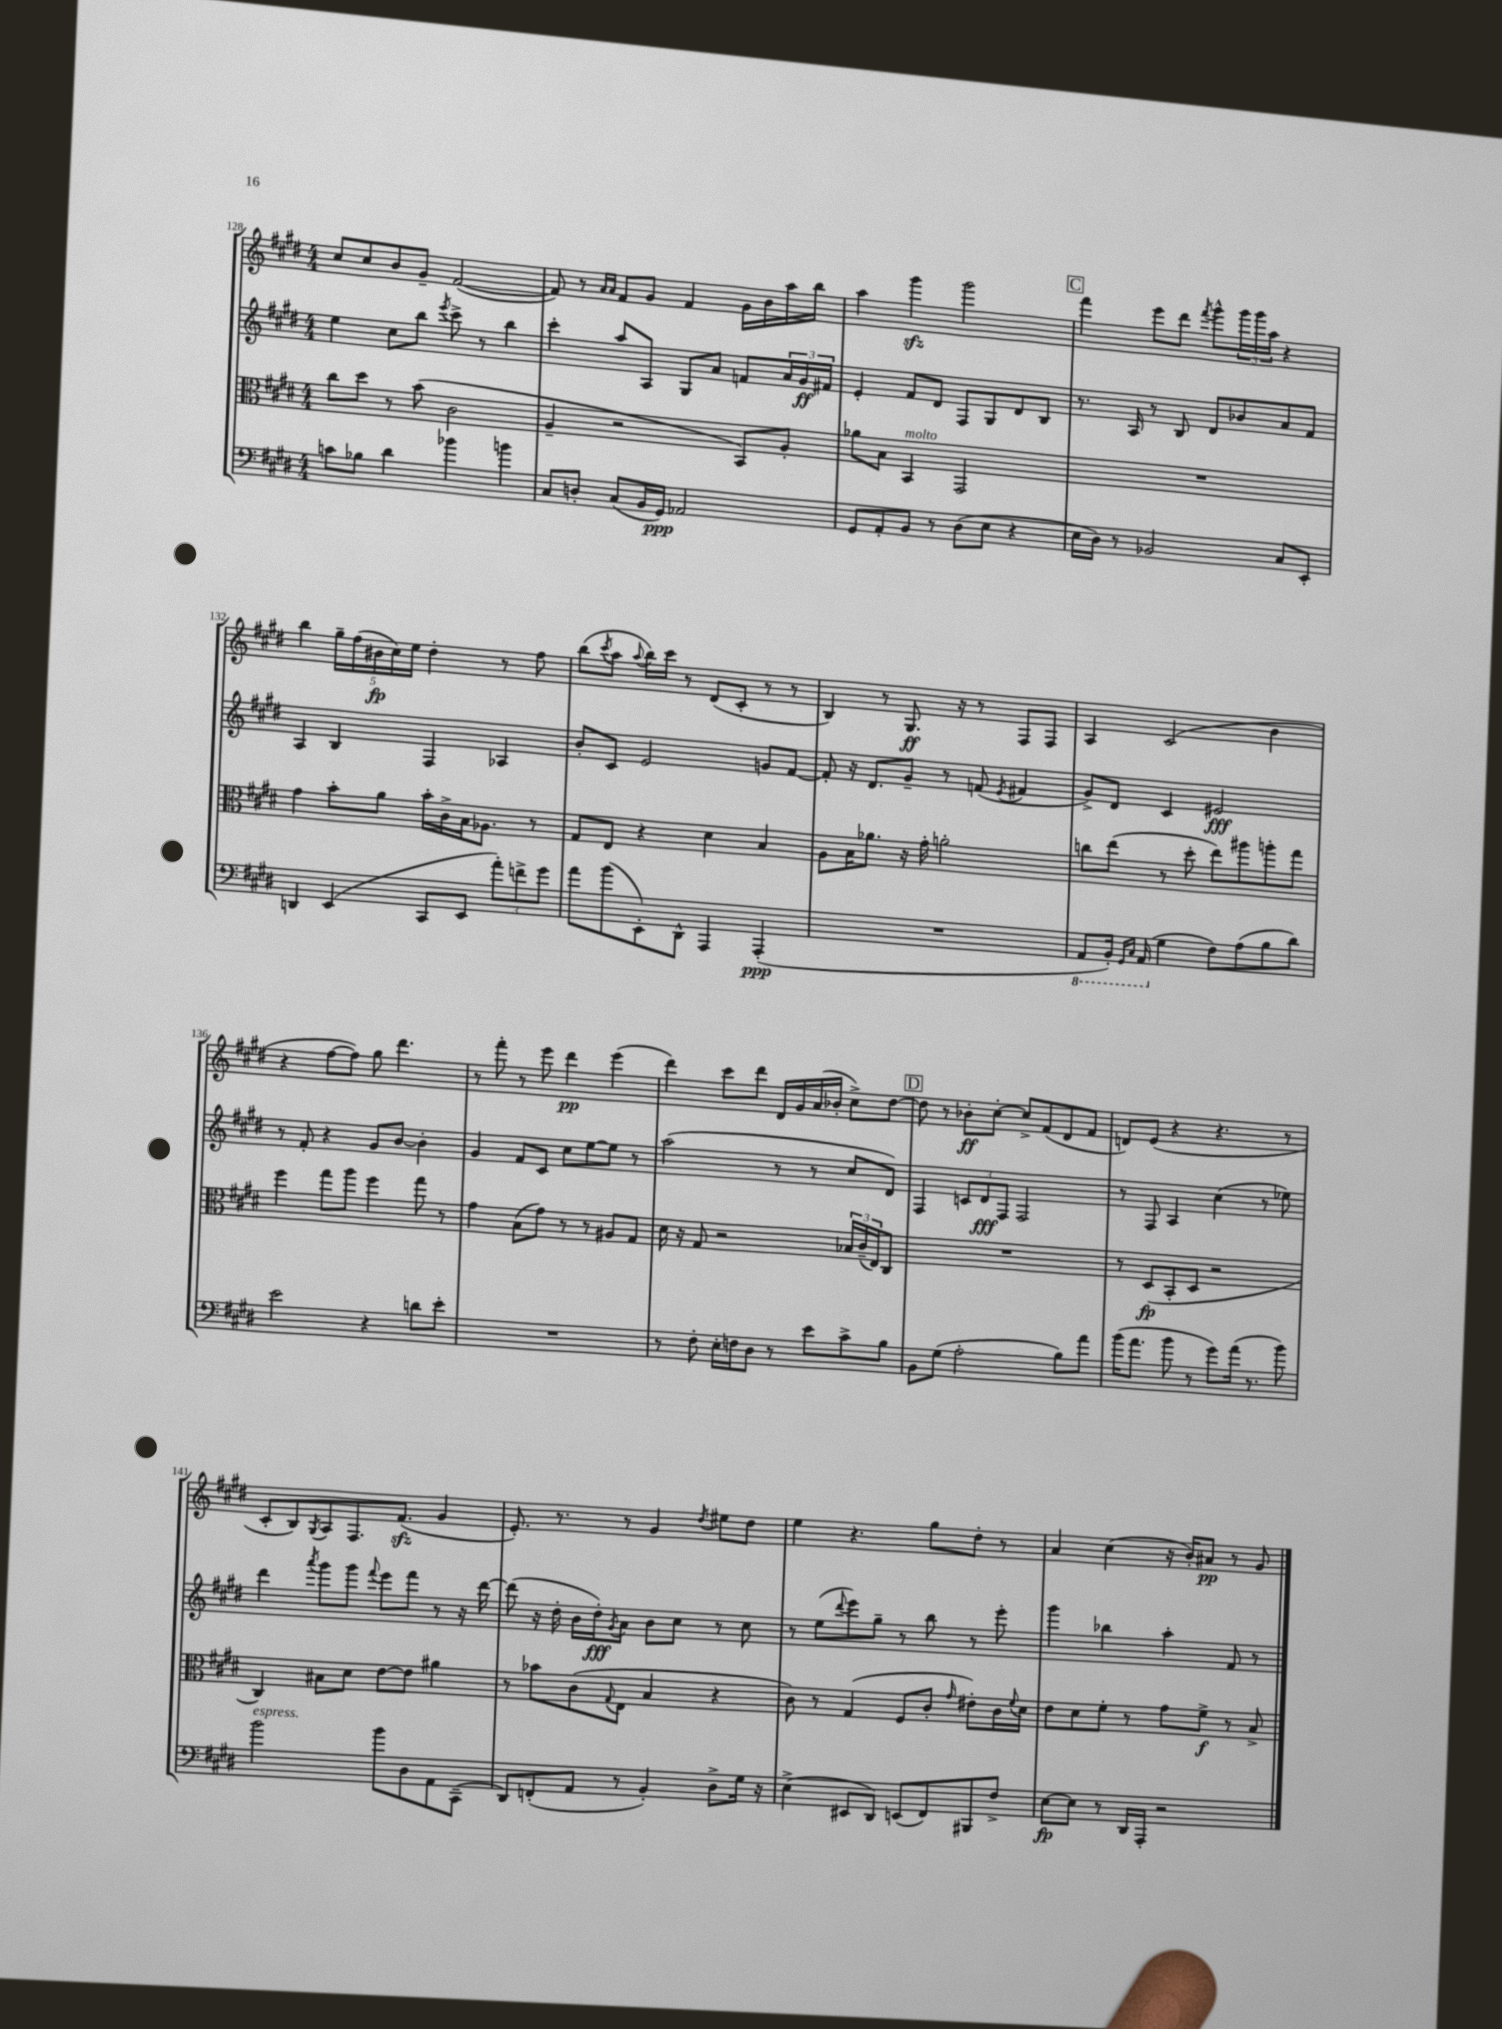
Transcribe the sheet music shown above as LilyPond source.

<<
\new StaffGroup <<
\new Staff = "s0" {
    \clef treble \key e \major \numericTimeSignature \time 4/4
    cis''8 cis''8 b'8 gis'8-- fis'2~( |
    fis'8) r8 \grace { a'16 a'16 } fis'8 gis'8 fis'4 gis'16 b'16 a''16 b''16 |
    a''4 gis'''4\sfz gis'''2 |
    \mark \markup { \box "C" } fis'''4 e'''8 dis'''8 \acciaccatura { fis'''8 } gis'''8-^ \tuplet 3/2 { gis'''16 gis'''16 a''16 } r4 |
    b''4 \tuplet 5/4 { gis''16-- fis''16( bis'16\fp cis''16) e''16 } dis''4-. r8 fis''8 |
    b''8( \acciaccatura { cis'''8 } a''8 \appoggiatura { a''8 } b''16) cis'''16 r8 dis'8( cis'8-. r8 r8 |
    b4) r8 gis8.\ff r16 r8 fis8 fis8 |
    a4 cis'2( b'4 |
    r4 fis''8~ fis''8) gis''8 dis'''4. |
    r8 fis'''8-. r8 e'''8 dis'''4\pp e'''4( |
    dis'''4) cis'''8 dis'''8 dis'16 gis'16 a'16( bes'16-. cis''8->) dis''8~ |
    \mark \markup { \box "D" } dis''8 r8 bes'8-.\ff cis''8~-. cis''8-> fis'8( dis'8 fis'8 |
    d'8) e'8( r4 r4. r8 |
    cis'8-. b8) \acciaccatura { gis8 } a8 fis8. fis'8.\sfz( gis'4 |
    e'8.-.) r8. r8 gis'4 \acciaccatura { dis''8 } eis''8 dis''8 |
    e''4 r4. gis''8 dis''8-. r8 |
    a'4 cis''4( r16 b'16-.) ais'8\pp r8 gis'8 \bar "|." |
}
\new Staff = "s1" {
    \clef treble \key e \major \numericTimeSignature \time 4/4
    e''4 cis''8 b''8 \acciaccatura { e'''8 } cis'''8-> r8 b''4 |
    cis'''4-. a''8 a8 gis8 a'8 f'8 \tuplet 3/2 { a'16 gis'16\ff fis'16 } |
    e'4-. fis'8 dis'8 fis8 gis8 dis'8 b8 |
    \mark \markup { \box "C" } r8. a16 r8 b8 dis'8 bes'8 a'8 fis'8 |
    a4 b4 fis4 aes4 |
    b'8-. cis'8 e'2 g'8 fis'8~ |
    fis'8-. r16 dis'8. gis'8-- r8 f'8( \acciaccatura { e'8 } fis'4 |
    gis'8->) dis'8 cis'4 eis'2\fff |
    r8 fis'8-. r4 gis'8 b'8~ b'4-. |
    gis'4 fis'8 cis'8 cis''8 e''8~ e''8 r8 |
    a''2( r8 r8 cis''8 dis'8) |
    \mark \markup { \box "D" } fis4 \tuplet 3/2 { c'8 dis'8\fff fis8 } fis2 |
    r8 fis8 a4 cis''4( r8 ees''8) |
    dis'''4 \acciaccatura { a'''8 } gis'''8 gis'''8 \appoggiatura { fis'''8 } e'''8 fis'''8 r8 r16 dis'''16~ |
    dis'''8( r16 dis''16-. b'16 dis''16-.\fff) \acciaccatura { gis'8 } a'8 b'8 cis''8 r8 cis''8 |
    r8 e''8( \appoggiatura { dis'''8 } e'''8) gis''8-- r8 b''8 r8 e'''8-. |
    gis'''4 bes''4 a''4-. fis'8 r8 \bar "|." |
}
\new Staff = "s2" {
    \clef alto \key e \major \numericTimeSignature \time 4/4
    cis''8 dis''8 r8 b'8( cis'2 |
    a4-- r2 b,8) a8-. |
    aes'8 b8 b,4^\markup { \italic "molto" } gis,2 |
    \mark \markup { \box "C" } R1 |
    gis'4 b'8-. a'8 b'16-. cis'16-> b16 aes8. r8 |
    gis8 e8 r4 dis'4 b4 |
    a8 b16 aes'8. r16 gis'16-. a'2-. |
    c''8 e''8( r8 dis''8-. e''8) ais''8 a''8-. gis''8 |
    fis''4 gis''8 a''8 fis''4 gis''8 r8 |
    gis'4 b8( gis'8) r8 r8 ais8 gis8 |
    dis'16 r16 gis8 r2 \tuplet 3/2 { bes16 cis'16--( e16) } cis8 |
    \mark \markup { \box "D" } R1 |
    r8 dis8\fp( b,8-. dis8 r2 |
    cis4) bis8 dis'8 e'8~ e'8 ais'4 |
    r8 bes'8 cis'8( \appoggiatura { gis8 } e8 b4 r4 |
    cis'8) r8 gis4( fis8 cis'8-. \grace { gis'16 } eis'8-.) cis'16 \appoggiatura { fis'8 } dis'16 |
    e'8 dis'8 fis'8-. r8 gis'8 fis'8->\f r8 b8-> \bar "|." |
}
\new Staff = "s3" {
    \clef bass \key e \major \numericTimeSignature \time 4/4
    c'8 bes8 dis'4 bes'4 b'4 |
    cis8 d8-. cis8( b,16 gis,16\ppp) aes,2 |
    gis,8 a,8-. b,8 r8 dis8( e8 r4 |
    \mark \markup { \box "C" } e16 dis16) r8 bes,2 cis8 e,8-. |
    d,4 e,4( cis,8 e,8 \tuplet 3/2 { a'8-.) f'8-> gis'8 } |
    a'8 b'8( e,8-.) dis,8-^ a,,4 a,,4-.\ppp( |
    R1 |
    \ottava #-1 a,,8 b,,16-.) \grace { gis,,16 cis,16 } a,,16( \ottava #0 gis4 fis8) a8( b8 dis'8) |
    e'2 r4 d'8 e'8-. |
    R1 |
    r8 fis8-. e16-. f16 dis8 r8 e'8 cis'8-> b8 |
    \mark \markup { \box "D" } b,8 gis8( a2-. b8) a'8 |
    b'16( a'8. b'8 r8 gis'8) a'16( r8. b'8) |
    b'2^\markup { \italic "espress." } b'8 dis8 a,8 cis,8--( |
    dis,8) f,8-.( a,8 r8 b,4-.) dis8-> gis16 r16 |
    e4->( eis,8 dis,8) e,8( fis,8) bis,,8 fis8-> |
    e8~\fp e8 r8 dis,16 a,,16-. r2 \bar "|." |
}
>>
>>
\layout { \context { \Score currentBarNumber = #128 } }
